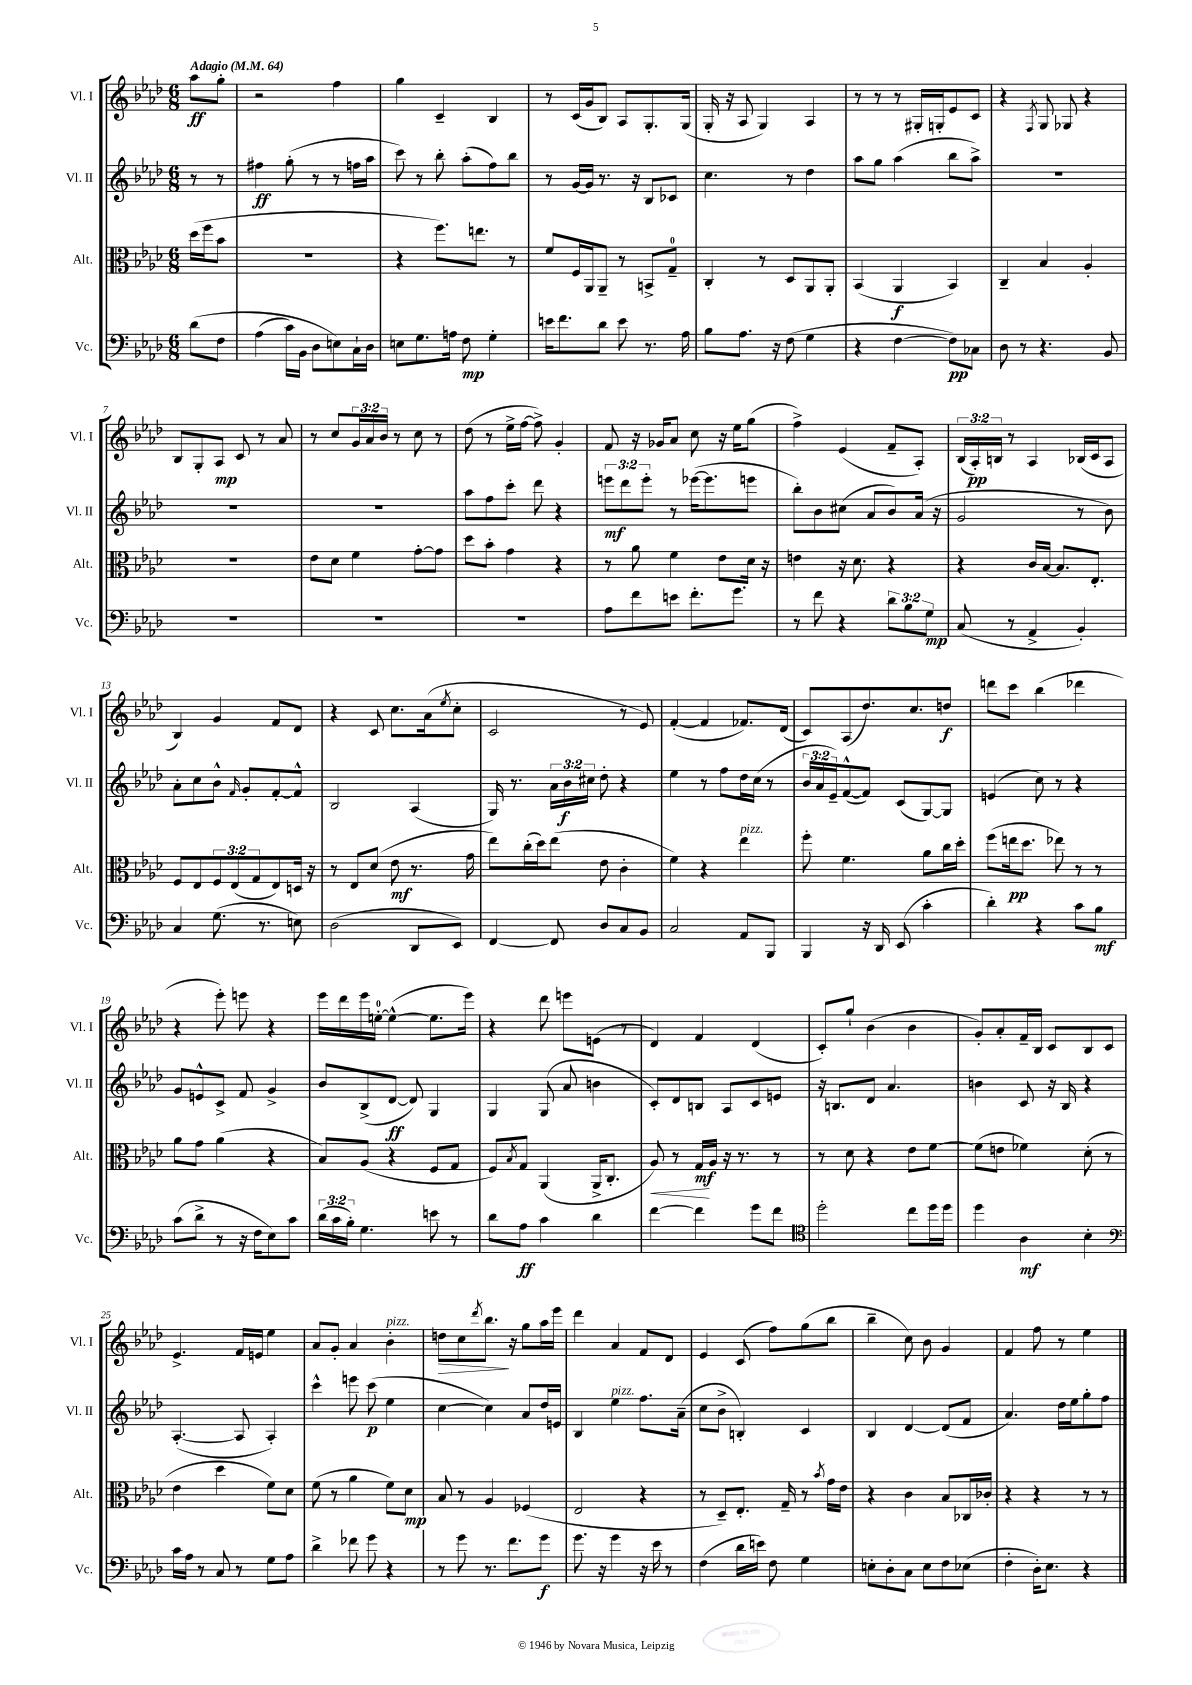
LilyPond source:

<<
\new StaffGroup <<
\new Staff = "s0" \with { instrumentName = "Vl. I" shortInstrumentName = "Vl. I" } {
    \clef treble \key aes \major \numericTimeSignature \time 6/8 \override Staff.TupletNumber.text = #tuplet-number::calc-fraction-text \partial 4 \tempo "Adagio" 4 = 64
    aes''8\ff g''8-. |
    r2 f''4 |
    g''4 c'4-- bes4 |
    r8 c'16( g'16 bes8) aes8 g8.-. g16( |
    g16-. r16 aes8 g4) aes4 |
    r8 r8 r8 gis16-. g16-. ees'8 c'8 |
    r4 \acciaccatura { f8 } g8 ges8 r4 |
    bes8 g8-. aes8\mp c'8 r8 aes'8 |
    r8 c''8 \tuplet 3/2 { g'16 aes'16 bes'16 } r8 c''8 r8 |
    des''8( r8 ees''16-> f''16~ f''8->) g'4-. |
    f'8 r16 ges'16 aes'8 c''8 r16 ees''16 g''8( |
    f''4->) ees'4( f'8-- aes8-.) |
    \tuplet 3/2 { bes16( aes16-.\pp) b16 } r8 aes4 bes16( c'16 aes8 |
    bes4) g'4 f'8 des'8 |
    r4 c'8 c''8. aes'16( \acciaccatura { ees''8 } c''8-. |
    c'2 r8 ees'8) |
    f'4~-.( f'4 fes'8.) des'16( |
    c'8) aes8( des''8.) c''8. d''8\f |
    d'''8 c'''8 bes''4( des'''4 |
    r4 ees'''8-.) e'''8 r4 |
    ees'''16 des'''16 ees'''16 e''16-0~-. e''4~-^( e''8. ees'''16) |
    r4 des'''8 e'''8 e'8( r8 |
    des'4) f'4 des'4( |
    c'8-.) g''8-! bes'4( bes'4 |
    g'8-.) aes'8-. f'16-- bes16 c'8 bes8 c'8 |
    ees'4.-> f'16 e'16 ees''4 |
    aes'8 g'8-. aes'4 bes'4-.^\markup { \italic "pizz." } |
    d''8\> c''8 \acciaccatura { des'''8 } bes''8.\! r16 g''8 aes''16 ees'''16 |
    des'''4 aes'4 f'8 des'8 |
    ees'4 c'8( f''8) g''8( bes''8 |
    bes''4-- c''8) bes'8 g'4 |
    f'4 f''8 r8 ees''4 \bar "|." |
}
\new Staff = "s1" \with { instrumentName = "Vl. II" shortInstrumentName = "Vl. II" } {
    \clef treble \key aes \major \numericTimeSignature \time 6/8 \override Staff.TupletNumber.text = #tuplet-number::calc-fraction-text \partial 4
    r8 r8 |
    fis''4\ff g''8-.( r8 r8 f''16 aes''16 |
    c'''8) r8 bes''8-. aes''8-.( f''8) bes''8 |
    r8 g'16~ g'16 r8. r16 bes8 ces'8 |
    c''4. r8 des''4 |
    aes''8 g''8 aes''4( bes''8 aes''8->) |
    R2. |
    R2. |
    R2. |
    aes''8 f''8 c'''8-. des'''8 r4 |
    \tuplet 3/2 { e'''8\mf des'''8 e'''8-. } r8 ees'''16~( ees'''8. e'''8 |
    bes''8-.) bes'8 cis''8( aes'8 bes'8) aes'16( r16 |
    g'2 r8 bes'8) |
    aes'8-. c''8 bes'8-^ \grace { f'16 } g'8-. f'8~-. f'8-^ |
    bes2 aes4( |
    g16) r8. \tuplet 3/2 { aes'16 bes'16\f cis''16 } des''8-. r4 |
    ees''4 r8 f''8 des''16 c''16( r8 |
    \tuplet 3/2 { bes'16 aes'16 ees'16--) } f'8~-^( f'8) c'8( g8~) g8 |
    e'4( c''8) r8 r4 |
    g'8 e'8-^ c'8-> f'8 g'4-> |
    bes'8 bes8->( des'8~\ff des'8) g4 |
    g4 g8( aes'8 b'4 |
    c'8-.) des'8 b8 aes8 c'8 e'8 |
    r16 b8. des'8 aes'4. |
    b'4 c'8 r16 bes16 r4 |
    aes4.~-.( aes8 aes4-.) |
    c'''4-^ e'''8 c'''8\p( ees''4 |
    c''4~ c''4) aes'8 des''16 e'16 |
    bes4 ees''4^\markup { \italic "pizz." } f''8. aes'16--( |
    c''8 bes'8-> b4-.) c'4 |
    bes4 des'4~ des'8( f'8 |
    aes'4.) des''16 ees''16 g''8-. f''8 \bar "|." |
}
\new Staff = "s2" \with { instrumentName = "Alt." shortInstrumentName = "Alt." } {
    \clef alto \key aes \major \numericTimeSignature \time 6/8 \override Staff.TupletNumber.text = #tuplet-number::calc-fraction-text \partial 4
    des''16( f''16 bes'8 |
    R2. |
    r4 f''8.) e''8. r8 |
    f'8 f16 aes,16 aes,8-- r8 b,8-> g8-0-- |
    c4-. r8 des8 aes,8 aes,8-. |
    bes,4( aes,4\f bes,4) |
    c4-- bes4 aes4-. |
    R2. |
    ees'8 des'8 f'4 g'8~-. g'8 |
    des''8 bes'8-. g'4 r4 |
    r8 aes'8 f'4 ees'8 des'16 r16 |
    e'4 r16 des'8. r4 |
    r4 c'16 bes16~ bes8. ees8.-. |
    f8 ees8 \tuplet 3/2 { f8 ees8( g8 } ees8) d16 r16 |
    r8 ees8 des'8( ees'8\mf r8. g'16 |
    ees''8) c''16-.( des''16) ees''8( ees'8 c'4-. |
    f'4) r4 ees''4^\markup { \italic "pizz." } |
    f''8-. f'4. aes'8 c''16 des''16-. |
    f''8( e''16\pp des''8. ees''8) r8 r8 |
    aes'8 g'8 aes'4( r4 |
    bes8) aes8( r4 f8 g8 |
    f8) \acciaccatura { bes8 } g8 aes,4( aes,16-> c8.-. |
    aes8\<) r8 g16\mf\! aes16 r16 r8. r8 |
    r8 des'8 r4 ees'8 f'8~ |
    f'8( e'8 fes'4) des'8-.( r8 |
    ees'4 des''4 f'8) des'8 |
    f'8( r8 aes'4 f'8) des'8\mp |
    bes8 r8 aes4 fes4( |
    ees2 r4 |
    r8 des8--) ees8.-. g16-- r8 \acciaccatura { bes'8 } g'16 ees'16 |
    r4 c'4 bes8 ces16 ces'16-. |
    r4 r4 r8 r8 \bar "|." |
}
\new Staff = "s3" \with { instrumentName = "Vc." shortInstrumentName = "Vc." } {
    \clef bass \key aes \major \numericTimeSignature \time 6/8 \override Staff.TupletNumber.text = #tuplet-number::calc-fraction-text \partial 4
    des'8\( f8 |
    aes4( c'16) bes,16 des8 e8\) c16-! des16 |
    e8 g8. a16 f8\mp g4-. |
    e'16 f'8. des'8 e'8 r8. aes16 |
    bes8 aes8. r16 f8( g4 |
    r4 f4~ f8\pp) ces8 |
    des8 r8 r4. bes,8 |
    R2. |
    R2. |
    R2. |
    aes8 f'8 e'8 f'8.-. g'8. |
    r8 f'8 r4 \tuplet 3/2 { des'8 bes8 g8\mp } |
    c8( r8 aes,4-> bes,4-.) |
    c4 g8.( r8. e8) |
    des2( des,8 ees,8) |
    f,4~ f,8 des8 c8 bes,8 |
    c2 aes,8 bes,,8 |
    bes,,4 r16 des,16 ees,8( c'4-. |
    des'4-.) r4 c'8 bes8\mf |
    c'8( des'8-> r8 r16 f16 ees8) c'8 |
    \tuplet 3/2 { des'16( c'16 bes16-.) } g4. e'8 r8 |
    des'8 aes8\ff c'4 des'4 |
    f'4~ f'4 g'8 f'8 |
    \clef tenor des''2-. c''8 des''16 des''16 |
    des''4 aes4\mf bes4-. |
    \clef bass c'16 aes16 r8 c8 r8 g8 aes8 |
    des'4-> fes'8 g'8 r4 |
    r8 g'8 r8. f'8. g'8\f |
    g'8. r16 g'4 r16 ees'16 r8 |
    f4( des'16 e'16) f8 g4 |
    e8-. des8-. c8 e8 f8 ees8( |
    f4-. des16-.) ees8. r4 \bar "|." |
}
>>
>>
